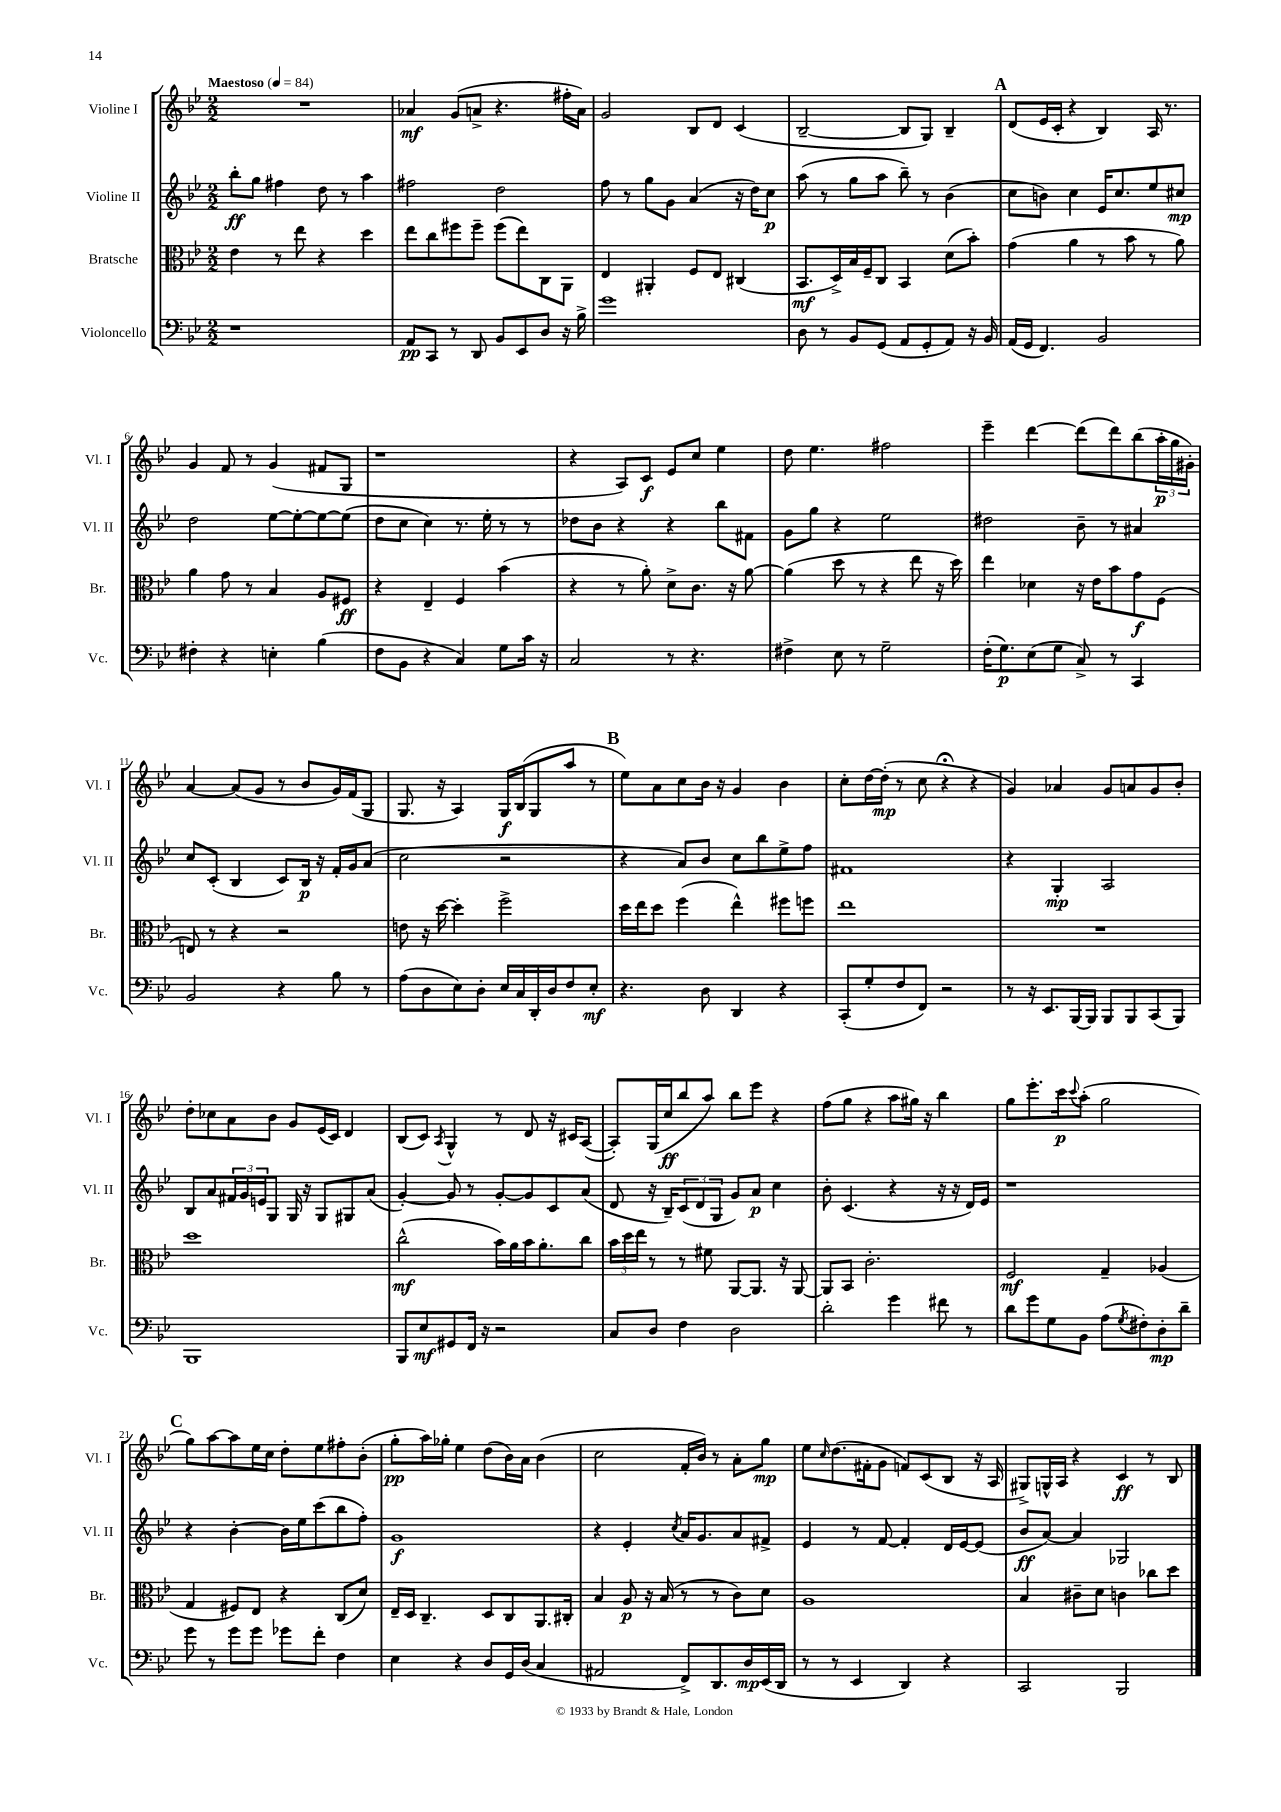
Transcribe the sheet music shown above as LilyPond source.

<<
\new StaffGroup <<
\new Staff = "s0" \with { instrumentName = "Violine I" shortInstrumentName = "Vl. I" } {
    \clef treble \key bes \major \numericTimeSignature \time 2/2 \tempo "Maestoso" 4 = 84
    R1 |
    aes'4\mf g'8( a'8-> r4. fis''16-. a'16) |
    g'2 bes8 d'8 c'4( |
    bes2~-- bes8 g8) bes4-- |
    \mark \markup { \bold "A" } d'8( ees'16 c'16-. r4 bes4) a16 r8. |
    g'4 f'8 r8 g'4( fis'8 g8 |
    r1 |
    r4 a8) c'8\f ees'8 c''8 ees''4 |
    d''8 ees''4. fis''2 |
    ees'''4-- d'''4~ d'''8( d'''8) bes''8( \tuplet 3/2 { a''16-.\p g''16 gis'16-.) } |
    a'4~ a'8( g'8 r8 bes'8 g'16) f'16( g8 |
    g8. r16 a4) g16\f bes16( g8 a''8 r8 |
    \mark \markup { \bold "B" } ees''8) a'8 c''8 bes'16 r16 g'4 bes'4 |
    c''8-. d''16~ d''16-.\mp( r8 c''8 r4\fermata r4 |
    g'4) aes'4 g'8 a'8 g'8 bes'8-. |
    d''8-. ces''8 a'8 bes'8 g'8 ees'16( c'16) d'4 |
    bes8( c'8) \acciaccatura { a8 } g4-^ r8 d'8 r16 cis'16 a8~( |
    a8-.) g16( c''16\ff bes''8 a''8) bes''8 ees'''8 r4 |
    f''8( g''8 r4 a''8 gis''16) r16 bes''4 |
    g''8 ees'''8.-. c'''16\p \appoggiatura { c'''8 } a''8-.( g''2 |
    \mark \markup { \bold "C" } g''8) a''8~ a''8 ees''16 c''16 d''8-. ees''8 fis''8-. bes'8-.( |
    g''8-.\pp a''16) ges''16-. ees''4 d''8( bes'16) a'16 bes'4( |
    c''2 f'16-. bes'16) r8 a'8-. g''8\mp |
    ees''8 \grace { c''16 } d''8.( fis'16-. g'8 f'8) c'8( bes8 r16 a16 |
    gis8->) g16-^ a16 r4 c'4\ff r8 bes8 \bar "|." |
}
\new Staff = "s1" \with { instrumentName = "Violine II" shortInstrumentName = "Vl. II" } {
    \clef treble \key bes \major \numericTimeSignature \time 2/2
    bes''8-.\ff g''8 fis''4 d''8 r8 a''4 |
    fis''2 d''2 |
    f''8 r8 g''8 g'8 a'4( r16 d''16) c''8\p |
    a''8( r8 g''8 a''8 bes''8--) r8 bes'4( |
    \mark \markup { \bold "A" } c''8 b'8) c''4 ees'16 c''8. ees''8 cis''8\mp |
    d''2 ees''8~ ees''8~-. ees''8~ ees''8( |
    d''8 c''8 c''4) r8. ees''16-. r8 r8 |
    des''8 bes'8 r4 r4 bes''8 fis'8 |
    g'8 g''8 r4 ees''2 |
    dis''2 bes'8-- r8 ais'4 |
    c''8 c'8-.( bes4 c'8) bes16\p r16 f'16-. g'16 a'8( |
    c''2 r2 |
    \mark \markup { \bold "B" } r4 a'8) bes'8 c''8 bes''8 ees''8-> f''8 |
    fis'1 |
    r4 g4-.\mp a2 |
    bes8 a'8 \tuplet 3/2 { fis'16 g'16 e'16 } g8 g16 r16 g8 gis8 a'8( |
    g'4~-.) g'8 r8 g'8~-. g'8 c'8 a'8( |
    d'8 r16 bes16--) \tuplet 3/2 { c'8( d'8 g8 } g'8) a'8\p c''4 |
    bes'8-. c'4.( r4 r16 r16 d'16) ees'16 |
    r1 |
    \mark \markup { \bold "C" } r4 bes'4~-. bes'16 ees''16 c'''8( bes''8 f''8-.) |
    g'1\f |
    r4 ees'4-. \acciaccatura { c''8 } a'16 g'8. a'8 fis'8-> |
    ees'4 r8 f'8~ f'4-. d'16 ees'16~ ees'8( |
    bes'8\ff a'8~) a'4 ges2 \bar "|." |
}
\new Staff = "s2" \with { instrumentName = "Bratsche" shortInstrumentName = "Br." } {
    \clef alto \key bes \major \numericTimeSignature \time 2/2
    ees'4 r8 ees''8 r4 d''4 |
    ees''8 c''8 fis''8 fis''8-- fis''8( ees''8) c8 a,8 |
    ees4 ais,4-. f8 ees8 cis4( |
    bes,8.\mf d16->) bes16 f16-- c8 bes,4 d'8( bes'8-.) |
    \mark \markup { \bold "A" } g'4( a'4 r8 bes'8 r8 a'8) |
    a'4 g'8 r8 bes4 a8 fis8\ff |
    r4 ees4-- f4 bes'4( |
    r4 r8 a'8-.) d'8-> c'8. r16 a'8~ |
    a'4( d''8 r8 r4 ees''8 r16 d''16) |
    ees''4 des'4 r16 ees'16 bes'8 g'8\f f8( |
    e8) r8 r4 r2 |
    e'8 r16 d''16~ d''4-. f''2-> |
    \mark \markup { \bold "B" } d''16 ees''16 d''8 f''4( ees''4-^) fis''8 f''8 |
    ees''1 |
    R1 |
    d''1 |
    c''2-^\mf( bes'16) a'16 bes'16 a'8.-. c''8 |
    \tuplet 3/2 { bes'16 d''16 ees''16 } r8 r8 fis'8 a,8~ a,8. r16 a,8~ |
    a,8 bes,8 c'2.-. |
    f2\mf g4-- aes4( |
    \mark \markup { \bold "C" } g4 fis8) ees8 r4 c8( d'8) |
    ees16-- d16 c4.-- d8 c8 a,8. cis16-. |
    bes4 a8\p r16 bes16( r8 r8 c'8) d'8 |
    a1 |
    bes4 cis'8-- d'8 c'4 ces''8 d''8 \bar "|." |
}
\new Staff = "s3" \with { instrumentName = "Violoncello" shortInstrumentName = "Vc." } {
    \clef bass \key bes \major \numericTimeSignature \time 2/2
    r1 |
    a,8\pp c,8 r8 d,8 bes,8 ees,8 d8 r16 bes16-> |
    g'1 |
    d8 r8 bes,8 g,8( a,8 g,8-. a,8) r16 bes,16 |
    \mark \markup { \bold "A" } a,16( g,16 f,4.) bes,2 |
    fis4-. r4 e4-. bes4( |
    f8 bes,8 r4 c4) g8 c'16 r16 |
    c2 r8 r4. |
    fis4-> ees8 r8 g2-- |
    f16-.( g8.\p) ees8( g8 c8->) r8 c,4 |
    bes,2 r4 bes8 r8 |
    a8( d8 ees8) d8-. ees16 c16 d,16-. d16 f8 ees8-.\mf |
    \mark \markup { \bold "B" } r4. d8 d,4 r4 |
    c,8-.( g8-. f8 f,8) r2 |
    r8 r16 ees,8. bes,,16~ bes,,16 bes,,8 bes,,8 c,8( bes,,8) |
    bes,,1 |
    bes,,8 ees8\mf gis,8 f,16 r16 r2 |
    c8 d8 f4 d2 |
    d'2-. g'4 fis'8 r8 |
    d'8 g'8 g8 bes,8 a8( \acciaccatura { g8 } fis8-.) d8-.\mp d'8-- |
    \mark \markup { \bold "C" } g'8 r8 g'8 g'8 ges'8 f'8-. f4 |
    ees4 r4 d8 g,16 d16( c4 |
    ais,2 f,8->) d,8. d16\mp ees,16( d,16 |
    r8 r8 ees,4 d,4) r4 |
    c,2 bes,,2 \bar "|." |
}
>>
>>
